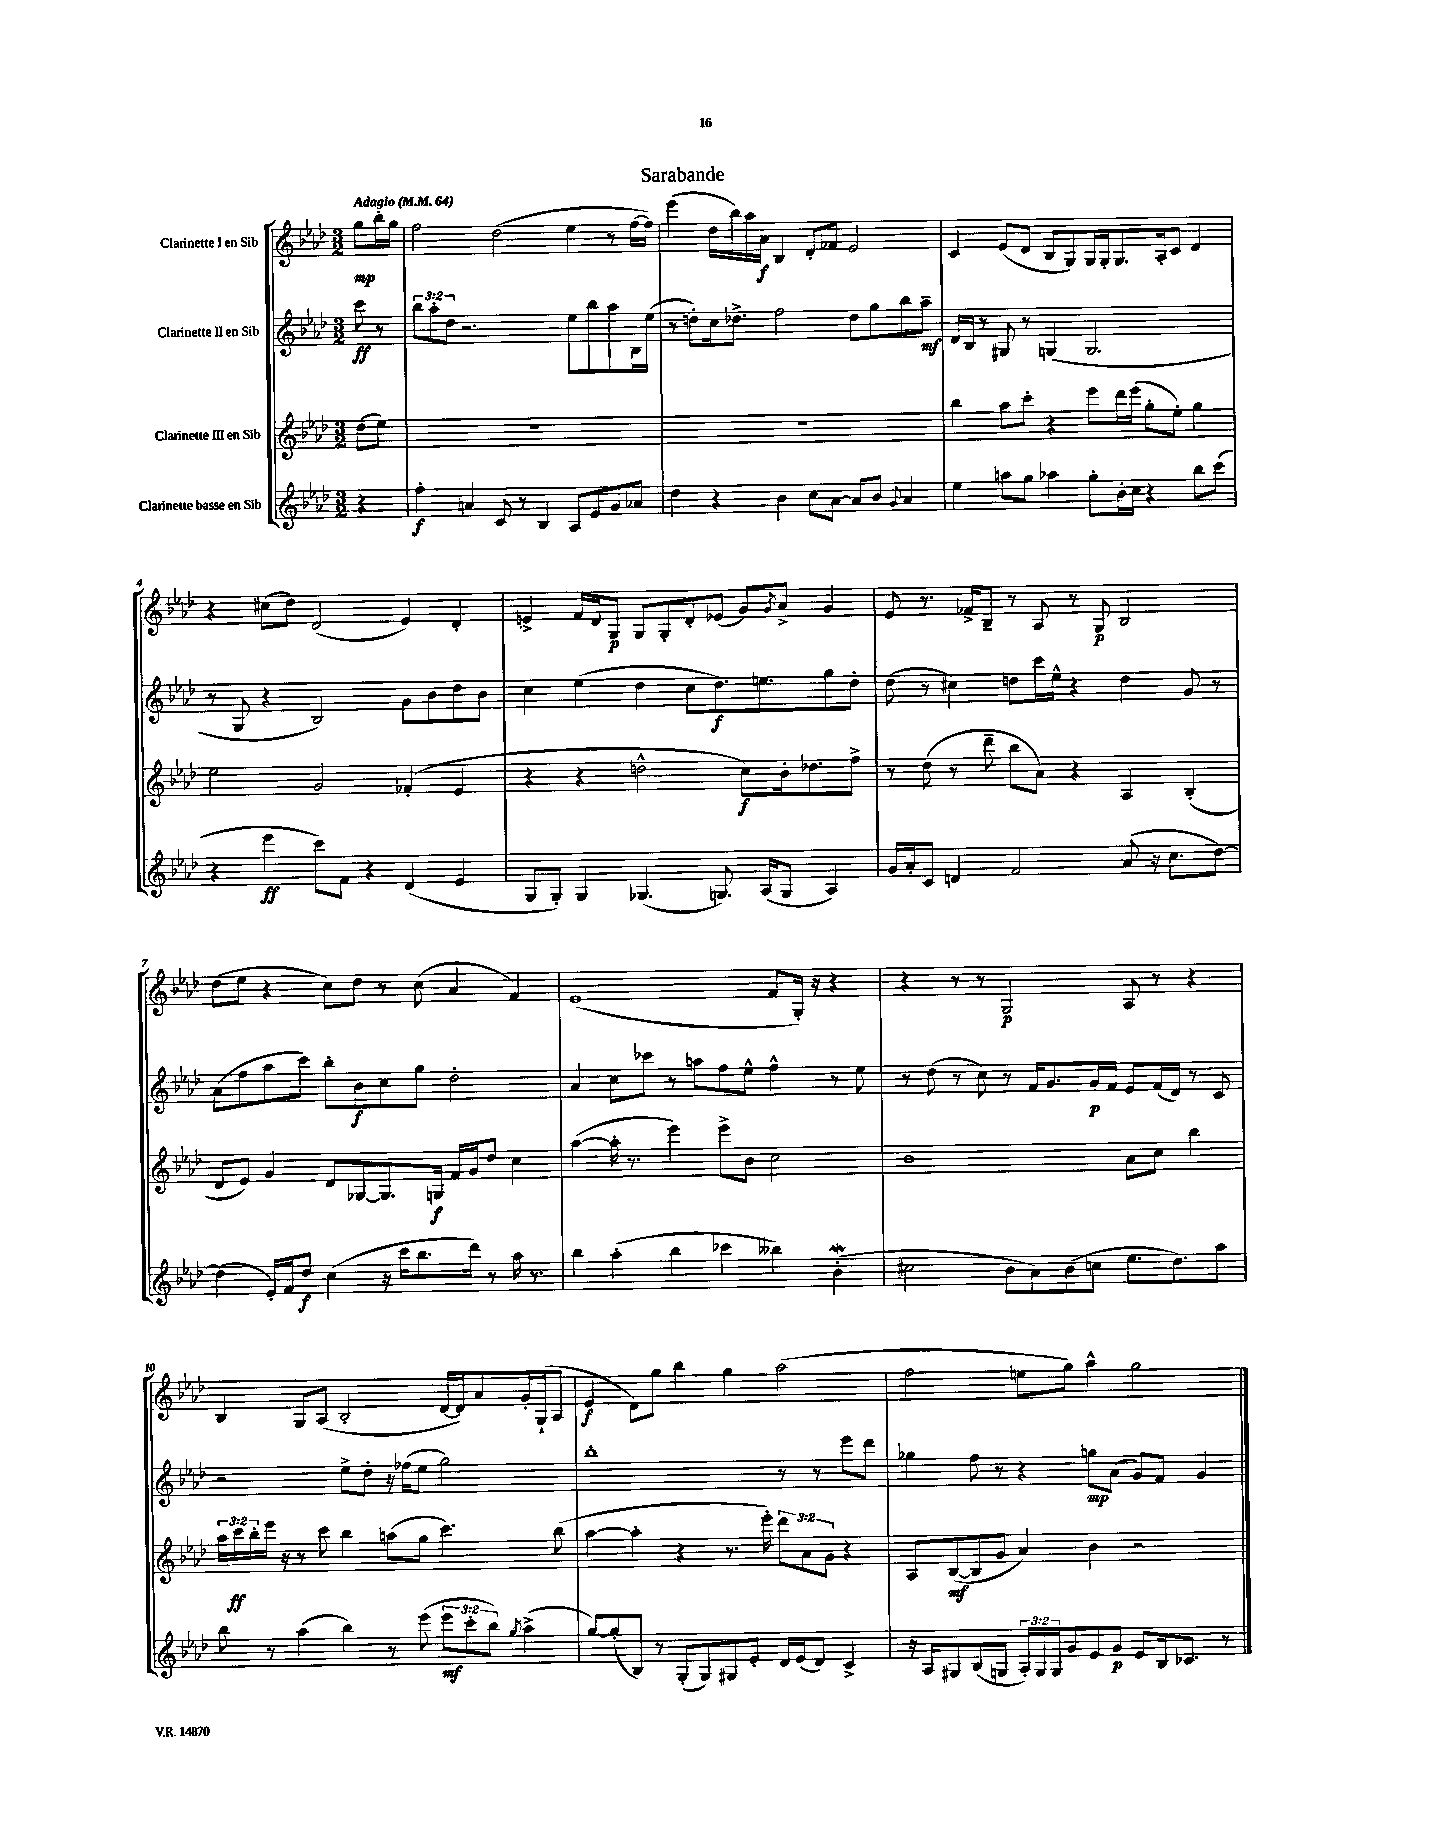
\header { title = "Sarabande" }
<<
\new StaffGroup <<
\new Staff = "s0" \with { instrumentName = "Clarinette I en Sib" } {
    \clef treble \key aes \major \numericTimeSignature \time 3/2 \partial 4 \tempo "Adagio" 4 = 64
    g''8\mp bes''16-. g''16 |
    f''2 des''2( ees''4 r8 f''16~ f''16) |
    ees'''4( des''16 bes''16) aes''16 aes'16\f bes4 des'8-. fes'8 ees'2 |
    c'4 ees'8( des'8 bes8 g8) g16 g16-. g8. aes16-. c'8 des'4 |
    r4 cis''8( des''8) des'2( ees'4) des'4-. |
    e'4-> f'16 des'16 g8\p g8 g8-. des'8-. ees'8( g'8) \acciaccatura { g'8 } aes'8-> g'4 |
    ees'8 r8. fes'16-> bes8-- r8 aes8 r8 g8\p bes2 |
    des''8( ees''8 r4 c''8) des''8 r8 c''8( aes'4 f'4) |
    ees'1( f'8 g16-.) r16 r4 |
    r4 r8 r8 g2\p aes8 r8 r4 |
    bes4 g8 aes8( bes2-. des'16~ des'16) aes'8 g'16-. g16-!( aes8 |
    ees'4\f des'8) g''8 bes''4 g''4 aes''2( |
    f''2 e''8 g''8) aes''4-^ g''2 \bar "|." |
}
\new Staff = "s1" \with { instrumentName = "Clarinette II en Sib" } {
    \clef treble \key aes \major \numericTimeSignature \time 3/2 \override Staff.TupletNumber.text = #tuplet-number::calc-fraction-text \partial 4
    c'''8\ff r8 |
    \tuplet 3/2 { bes''8 aes''8-. des''8 } r2. ees''8 bes''8 aes''8 bes16 ees''16( |
    r8 d''8-.) c''16 des''8.-> f''2 des''8 g''8 bes''8 aes''8--\mf |
    des'16 bes16 r8 gis8 r8 g4( g2. |
    r8 g8 r4 bes2) g'8 bes'8 des''8 bes'8 |
    c''4 ees''4( des''4 c''8 des''8.\f) e''8. g''8 des''8-. |
    des''8( r8 cis''4) d''8 c'''16 ees''16-^ r4 d''4 g'8 r8 |
    aes'8( f''8 aes''8 c'''8) bes''8-. bes'8\f c''8 g''8 des''2-. |
    aes'4 c''8 ces'''8 r8 a''8 f''8 ees''8-^ f''4-^ r8 ees''8 |
    r8 des''8( r8 c''8) r8 f'16 g'8. g'16\p f'16 ees'8 f'16( des'16) r8 c'8 |
    r2 ees''8-> des''8-. r16 fes''16( ees''8 g''2) |
    bes''1-. r8 r8 ees'''8 des'''8 |
    ges''4 f''8 r8 r4 g''8\mp aes'8( g'8) f'8 g'4 \bar "|." |
}
\new Staff = "s2" \with { instrumentName = "Clarinette III en Sib" } {
    \clef treble \key aes \major \numericTimeSignature \time 3/2 \override Staff.TupletNumber.text = #tuplet-number::calc-fraction-text \partial 4
    des''8( ees''8) |
    R1. |
    R1. |
    bes''4 aes''8 c'''8-. r4 ees'''8 des'''16 ees'''16( g''8-. ees''8-.) g''4 |
    ees''2 g'2 fes'4-.( ees'4 |
    r4 r4 d''2-^ c''8\f) bes'16-. des''8. f''8-> |
    r8 des''8( r8 des'''8-- bes''8 aes'8) r4 aes4 bes4-.( |
    des'8 ees'8) g'4 des'8 ges8~ ges8. g16\f f'16 g'16 des''8 c''4 |
    aes''4~( aes''16-. r8. ees'''4) ees'''8-> bes'8 c''2 |
    bes'1 aes'8 c''8 bes''4 |
    \tuplet 3/2 { aes''16 c'''16\ff bes''16-. } ees'''16 r16 r8 c'''8 bes''4 a''8( g''8 c'''4.) bes''8( |
    aes''4~ aes''4-. r4 r8. ees'''16-.) \tuplet 3/2 { des'''8 aes'8 g'8 } r4 |
    aes8 bes8~\mf( bes8 g'8 aes'4) bes'4 r2 \bar "|." |
}
\new Staff = "s3" \with { instrumentName = "Clarinette basse en Sib" } {
    \clef treble \key aes \major \numericTimeSignature \time 3/2 \override Staff.TupletNumber.text = #tuplet-number::calc-fraction-text \partial 4
    r4 |
    f''4-.\f a'4 c'8 r8 bes4 aes8 ees'8 g'8 aes'8 |
    des''4 r4 bes'4 c''8 aes'8~ aes'8 bes'8 \appoggiatura { g'8 } aes'4 |
    ees''4 a''8 g''8 aes''4 g''8-. bes'16-. c''16 r4 bes''8 c'''8( |
    r4 ees'''4\ff c'''8) f'8 r4 des'4( ees'4 |
    g8 g8-.) g4 ges4.( g8.) aes16( g8 aes4) |
    g'16 aes'16-. c'8 d'4 f'2 aes'8( r16 c''8. des''8~) |
    des''4( ees'16-.) f'16 des''8\f c''4( r16 c'''16 bes''8. des'''16) r8 aes''16 r8. |
    bes''4 aes''4-.( bes''4 ces'''4 beses''4) bes'4-.\mordent( |
    cis''2 bes'8 aes'8) bes'8( c''8 ees''8. des''8.) aes''8 |
    bes''8 r8 aes''4( bes''4) r8 ees'''8( \tuplet 3/2 { ees'''8\mf c'''8-. bes''8) } \acciaccatura { g''8 } aes''4->( |
    g''8~) g''8-.( bes8) r8 g8-.( g8) gis8 ees'8-. des'16 ees'16( des'8) c'4-> |
    r16 aes16 gis8 bes8( g8 \tuplet 3/2 { aes16-.) g16 g16 } g'8 ees'8 g'8\p ees'8 bes16 ces'8. r8 \bar "|." |
}
>>
>>
